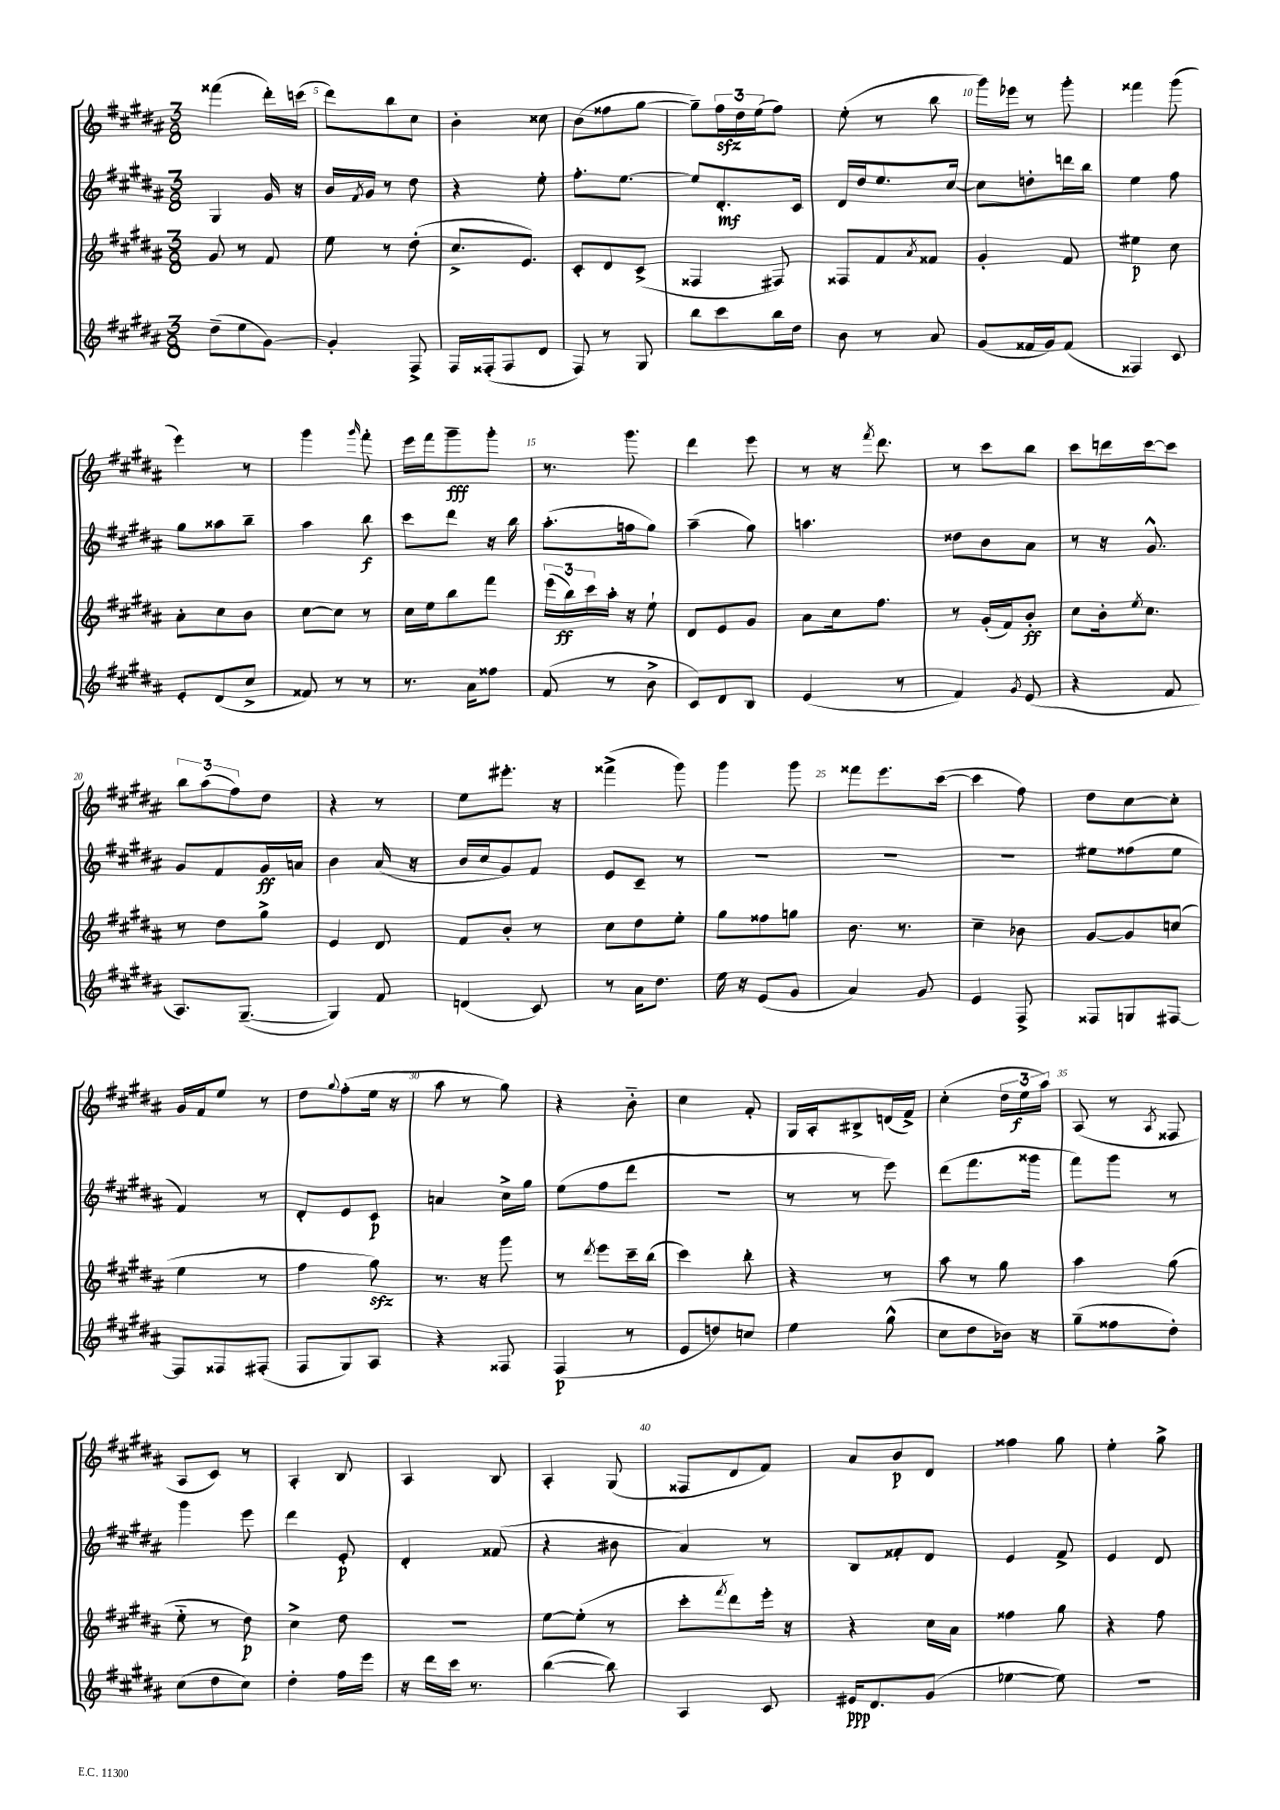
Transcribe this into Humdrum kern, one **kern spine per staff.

**kern	**dynam	**kern	**dynam	**kern	**dynam	**kern	**dynam
*part4	*part4	*part3	*part3	*part2	*part2	*part1	*part1
*staff4	*staff4	*staff3	*staff3	*staff2	*staff2	*staff1	*staff1
*clefG2	*	*clefG2	*	*clefG2	*	*clefG2	*
*k[f#c#g#d#a#]	*	*k[f#c#g#d#a#]	*	*k[f#c#g#d#a#]	*	*k[f#c#g#d#a#]	*
*M3/8	*	*M3/8	*	*M3/8	*	*M3/8	*
=4	=4	=4	=4	=4	=4	=4	=4
(8dd#~\L	.	8g#/	.	4G#/	.	(4fff##X\	.
8ee\	.	8r	.	.	.	.	.
[8g#\J)	.	8f#/	.	16g#/	.	16ddd#'\LL)	.
.	.	.	.	16r	.	(16cccn\JJ	.
=5	=5	=5	=5	=5	=5	=5	=5
4g#'/]	.	8ee\	.	16b/LL	.	8ddd#\L)	.
.	.	.	.	8qf#/	.	.	.
.	.	.	.	16g#/JJ	.	.	.
.	.	8r	.	8r	.	8bb\	.
8F#^/	.	(8dd#'\	.	8dd#\	.	8cc#\J	.
=6	=6	=6	=6	=6	=6	=6	=6
16F#/LL	.	8.cc#^/L	.	4r	.	4b'\	.
(16F##X'/J	.	.	.	.	.	.	.
8F##/	.	.	.	.	.	.	.
.	.	8.e/J)	.	.	.	.	.
8d#/J	.	.	.	8ee'\	.	8cc##X\	.
=7	=7	=7	=7	=7	=7	=7	=7
8F#/)	.	8c#'/L	.	8.ff#'\L	.	(8b\L	.
8r	.	8d#/	.	.	.	8ff##X\	.
.	.	.	.	[8.ee\J	.	.	.
8G#/	.	(8c#^/J	.	.	.	[8gg#\J	.
=8	=8	=8	=8	=8	=8	=8	=8
8bb\L	.	4F##X/	.	8ee/L]	.	8gg#~\L])	.
8ccc#\	.	.	.	8.d#'/	mf	24ff#zz\L	.
.	.	.	.	.	.	24dd#\	.
.	.	.	.	.	.	(24ee\J	.
16bb\L	.	8F#X/)	.	.	.	8ff#\J)	.
16dd#\JJ	.	.	.	16c#/Jk	.	.	.
=9	=9	=9	=9	=9	=9	=9	=9
8b\	.	8F##X/L	.	16d#/LL	.	(8ee'\	.
.	.	.	.	16dd#/J	.	.	.
8r	.	8f#/	.	8.ee/	.	8r	.
.	.	8qa#/	.	.	.	.	.
8a#/	.	8f##X/J	.	.	.	8bb\	.
.	.	.	.	[16cc#/Jk	.	.	.
=10	=10	=10	=10	=10	=10	=10	=10
(8g#/L	.	4g#'/	.	8cc#\L]	.	16ggg#\LL)	.
.	.	.	.	.	.	16eee-X\JJ	.
16f##X/L	.	.	.	8ddn'\	.	8r	.
16g#/J)	.	.	.	.	.	.	.
(8f##/J	.	8f#/	.	16dddn\L	.	8ggg#'\	.
.	.	.	.	16bb\JJ	.	.	.
=11	=11	=11	=11	=11	=11	=11	=11
4F##X/)	.	4ee#X\	p	4ee\	.	4fff##X\	.
8c#/	.	8cc#\	.	8ff#\	.	(8ggg#\	.
!!LO:LB:g=z
=12	=12	=12	=12	=12	=12	=12	=12
8e'/L	.	8a#'\L	.	8gg#\L	.	4eee\)	.
(8d#/	.	8cc#\	.	8aa##X\	.	.	.
8cc#^/J	.	8b\J	.	8bb~\J	.	8r	.
=13	=13	=13	=13	=13	=13	=13	=13
8f##X/)	.	[8cc#\L	.	4aa#\	.	4ggg#\	.
8r	.	8cc#\J]	.	.	.	.	.
.	.	.	.	.	.	16qqggg#/	.
8r	.	8r	.	8bb\	f	8fff#'\	.
=14	=14	=14	=14	=14	=14	=14	=14
8.r	.	16cc#\LL	.	8ccc#\L	.	16eee\LL	.
.	.	16ee\J	.	.	.	16fff#\J	.
.	.	8bb\	.	8ddd#\J	.	8ggg#~\	fff
16a#\KL	.	.	.	.	.	.	.
8ff##X\J	.	8fff#\J	.	16r	.	8ggg#'\J	.
.	.	.	.	16bb\	.	.	.
=15	=15	=15	=15	=15	=15	=15	=15
(8f#/	.	(24eee\LL	.	(8.aa#'\L	.	8.r	.
.	.	24bb\)	ff	.	.	.	.
.	.	24ccc#\	.	.	.	.	.
8r	.	16aa#'\JJ	.	.	.	.	.
.	.	16r	.	16ffn\k	.	8.ggg#\	.
8b^\	.	8ee`\	.	8gg#\J)	.	.	.
=16	=16	=16	=16	=16	=16	=16	=16
8c#/L)	.	8d#/L	.	(4aa#~\	.	4ddd#\	.
8d#/	.	8e/	.	.	.	.	.
8B/J	.	8g#/J	.	8gg#\)	.	8eee\	.
=17	=17	=17	=17	=17	=17	=17	=17
(4e/	.	8a#\L	.	4.aan\	.	8r	.
.	.	16cc#\k	.	.	.	16r	.
.	.	.	.	.	.	8qfff#/	.
.	.	8.ff#\J	.	.	.	8.ddd#\	.
8r	.	.	.	.	.	.	.
=18	=18	=18	=18	=18	=18	=18	=18
4f#/)	.	8r	.	8dd##X\L	.	8r	.
.	.	(16g#'/LL	.	8b\	.	8ccc#\L	.
.	.	16f#/J)	.	.	.	.	.
8qg#/	.	.	.	.	.	.	.
(8e/	.	8b'/J	ff	8a#\J	.	8bb\J	.
=19	=19	=19	=19	=19	=19	=19	=19
4r	.	8cc#\L	.	8r	.	8ccc#\L	.
.	.	16b'\k	.	16r	.	16dddn\L	.
.	.	8qee/	.	.	.	.	.
.	.	8.cc#\J	.	8.g#^^/	.	[16ccc#\J	.
8f#/	.	.	.	.	.	8ccc#\J]	.
!!LO:LB:g=z
=20	=20	=20	=20	=20	=20	=20	=20
8.A#/L)	.	8r	.	8g#/L	.	12bb\L	.
.	.	.	.	.	.	(12aa#\	.
.	.	8dd#\L	.	8f#/	.	.	.
.	.	.	.	.	.	12ff#\)	.
([8.G#~/J	.	.	.	.	.	.	.
.	.	8gg#^\J	.	16g#/L	ff	8dd#\J	.
.	.	.	.	16an/JJ	.	.	.
=21	=21	=21	=21	=21	=21	=21	=21
4G#/])	.	4e/	.	4b\	.	4r	.
8f#/	.	8d#/	.	(16a#/	.	8r	.
.	.	.	.	16r	.	.	.
=22	=22	=22	=22	=22	=22	=22	=22
(4dn/	.	8f#/L	.	16b/LL	.	8ee\L	.
.	.	.	.	16cc#/J	.	.	.
.	.	8b'/J	.	8g#/)	.	8.eee#X'\J	.
8c#/)	.	8r	.	8f#/J	.	.	.
.	.	.	.	.	.	16r	.
=23	=23	=23	=23	=23	=23	=23	=23
8r	.	8cc#\L	.	8e/L	.	(4fff##X^\	.
16a#\KL	.	8dd#\	.	8c#~/J	.	.	.
8.dd#\J	.	.	.	.	.	.	.
.	.	8ee'\J	.	8r	.	8ggg#\)	.
=24	=24	=24	=24	=24	=24	=24	=24
16ee\	.	8gg#\L	.	4.r	.	4ggg#\	.
16r	.	.	.	.	.	.	.
(8e/L	.	8ff##X\	.	.	.	.	.
8g#/J	.	8ggn\J	.	.	.	8ggg#\	.
=25	=25	=25	=25	=25	=25	=25	=25
4a#/)	.	8.b\	.	4.r	.	8fff##X\L	.
.	.	.	.	.	.	8.eee\	.
.	.	8.r	.	.	.	.	.
8g#/	.	.	.	.	.	.	.
.	.	.	.	.	.	([16ccc#\Jk	.
=26	=26	=26	=26	=26	=26	=26	=26
4e/	.	4cc#~\	.	4.r	.	4ccc#\]	.
8F#^/	.	8b-X\	.	.	.	8ff#\)	.
=27	=27	=27	=27	=27	=27	=27	=27
8F##X/L	.	[8g#/L	.	8ee#X\L	.	8dd#\L	.
8Gn/	.	8g#/]	.	(8ff##X\	.	[8cc#\	.
[8F#X/J	.	(8ccn/J	.	8ee#\J	.	8cc#'\J]	.
!!LO:LB:g=z
=28	=28	=28	=28	=28	=28	=28	=28
8F#/L]	.	4ee\	.	4f#/)	.	16g#/LL	.
.	.	.	.	.	.	16f#/J	.
8F##X/	.	.	.	.	.	8ee/J	.
(8F#X'/J	.	8r	.	8r	.	8r	.
=29	=29	=29	=29	=29	=29	=29	=29
8F#/L	.	4ff#\	.	8d#'/L	.	8dd#\L	.
.	.	.	.	.	.	8qqgg#/	.
8G#/)	.	.	.	8e/	.	(8ff#'\	.
8A#/J	.	8gg#zz\)	.	8c#/J	p	16ee\Jk	.
.	.	.	.	.	.	16r	.
=30	=30	=30	=30	=30	=30	=30	=30
4r	.	8.r	.	4an/	.	8aa#\	.
.	.	.	.	.	.	8r	.
.	.	16r	.	.	.	.	.
8F##X/	.	8ggg#\	.	16cc#^\LL	.	8gg#\)	.
.	.	.	.	16gg#\JJ	.	.	.
=31	=31	=31	=31	=31	=31	=31	=31
(4F#/	p	8r	.	(8ee\L	.	4r	.
.	.	8qddd#/	.	.	.	.	.
.	.	8eee\L	.	8ff#\	.	.	.
8r	.	16ccc#~\L	.	8ddd#\J	.	8b\	.
.	.	(16bb\JJ	.	.	.	.	.
=32	=32	=32	=32	=32	=32	=32	=32
8e/L	.	4ccc#\)	.	4.r	.	4cc#\	.
8ddn/)	.	.	.	.	.	.	.
8ccn/J	.	8bb'\	.	.	.	8f#'/	.
=33	=33	=33	=33	=33	=33	=33	=33
4ee\	.	4r	.	8r	.	16G#/LL	.
.	.	.	.	.	.	16A#'/J	.
.	.	.	.	8r	.	8B#X^/	.
(8gg#^^\	.	8r	.	8eee\)	.	(16dn/L	.
.	.	.	.	.	.	16f#^/JJ)	.
=34	=34	=34	=34	=34	=34	=34	=34
8cc#\L	.	8aa#\	.	(8ddd#\L	.	(4cc#'\	.
8dd#\	.	8r	.	8.fff#\	.	.	.
16b-X\Jk)	.	8gg#\	.	.	.	24dd#\LL	.
.	.	.	.	.	.	24ee\	f
16r	.	.	.	16ggg##X\Jk	.	.	.
.	.	.	.	.	.	24aa#\JJ)	.
=35	=35	=35	=35	=35	=35	=35	=35
(8gg#~\L	.	4aa#\	.	8fff#\L)	.	(8A#/	.
8ff##X\	.	.	.	8ggg#\J	.	8r	.
.	.	.	.	.	.	8qA#/	.
8dd#'\J)	.	(8gg#\	.	8r	.	8F##X/	.
!!LO:LB:g=z
=36	=36	=36	=36	=36	=36	=36	=36
(8cc#\L	.	8ee\	.	4ggg#\	.	8A#/L	.
8dd#\	.	8r	.	.	.	8c#/J)	.
8cc#\J)	.	8dd#\)	p	8eee\	.	8r	.
=37	=37	=37	=37	=37	=37	=37	=37
4dd#'\	.	4cc#^\	.	4ddd#\	.	4A#'/	.
16ff#\LL	.	8dd#\	.	8e'/	p	8B/	.
16eee\JJ	.	.	.	.	.	.	.
=38	=38	=38	=38	=38	=38	=38	=38
16r	.	4.r	.	4d#'/	.	4A#/	.
16ddd#\LL	.	.	.	.	.	.	.
16ccc#\JJ	.	.	.	.	.	.	.
8.r	.	.	.	.	.	.	.
.	.	.	.	(8f##X/	.	8B/	.
=39	=39	=39	=39	=39	=39	=39	=39
([4bb\	.	[8ee\L	.	4r	.	4A#'/	.
.	.	(8ee'\J]	.	.	.	.	.
8bb\])	.	8r	.	8b#X\	.	(8G#/	.
=40	=40	=40	=40	=40	=40	=40	=40
4A#/	.	8ccc#'\L	.	4a#/)	.	8F##X/L	.
.	.	8qfff#/	.	.	.	.	.
.	.	8ddd#\)	.	.	.	8d#/	.
8c#/	.	16eee'\Jk	.	8r	.	8f#/J)	.
.	.	16r	.	.	.	.	.
=41	=41	=41	=41	=41	=41	=41	=41
16e#X/KL	ppp	4r	.	8B/L	.	8a#/L	.
8.d#/	.	.	.	.	.	.	.
.	.	.	.	8f##X'/	.	8b/	p
(8g#/J	.	16cc#\LL	.	8d#/J	.	8d#/J	.
.	.	16a#\JJ	.	.	.	.	.
=42	=42	=42	=42	=42	=42	=42	=42
[4ee-X\	.	4ff##X\	.	4e/	.	4ff##X\	.
8ee-\])	.	8gg#\	.	8f#^/	.	8gg#\	.
=43	=43	=43	=43	=43	=43	=43	=43
4.r	.	4r	.	4e/	.	4ee'\	.
.	.	8ff#\	.	8d#/	.	8gg#^\	.
==	==	==	==	==	==	==	==
*-	*-	*-	*-	*-	*-	*-	*-
